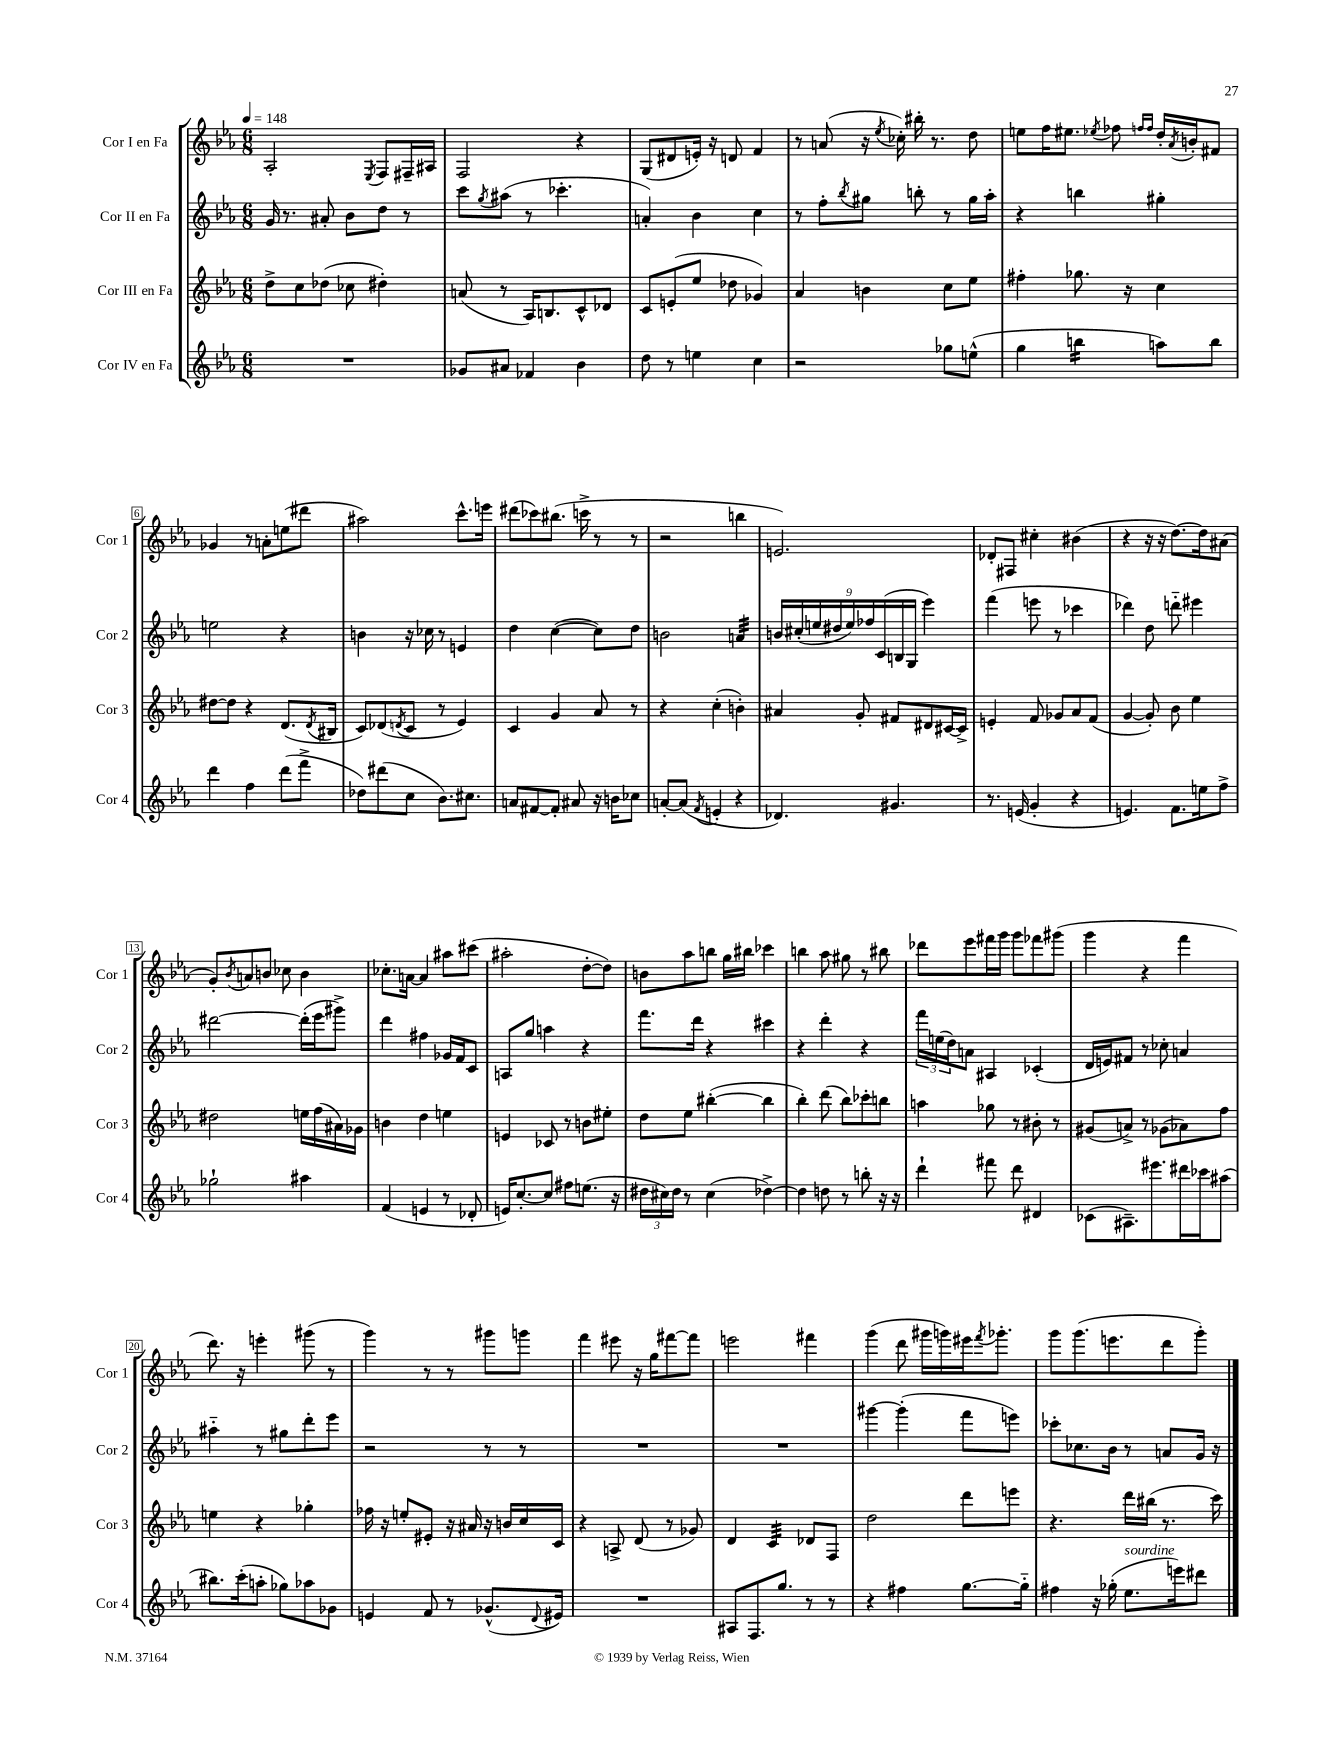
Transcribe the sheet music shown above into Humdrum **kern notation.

**kern	**kern	**kern	**kern
*staff4	*staff3	*staff2	*staff1
*clefG2	*clefG2	*clefG2	*clefG2
*k[b-e-a-]	*k[b-e-a-]	*k[b-e-a-]	*k[b-e-a-]
*M6/8	*M6/8	*M6/8	*M6/8
*MM148	*MM148	*MM148	*MM148
2.r	8dd^	16g	2A-'
.	.	8.r	.
.	8cc	.	.
.	(8dd-	8a#'	.
.	8cc-	8b-	.
.	.	.	8qE-
.	4dd#')	8dd	8F
.	.	8r	16F#~
.	.	.	16A#
=	=	=	=
8g-	(8a	8ccc	2F
.	.	8qgg	.
8a#	8r	(8aa#	.
4f-	16A-)	8r	.
.	8.B	.	.
.	.	4.ccc-'	.
4b-	8c^^	.	4r
.	8d-	.	.
=	=	=	=
8dd	8c	4a')	(8G
8r	(8e'	.	8d#
4ee	8ee-	4b-	16e')
.	.	.	16r
.	8dd-	.	8d
4cc	4g-)	4cc	4f
=	=	=	=
2r	4a-	8r	8r
.	.	8ff'	(8a
.	.	8qbb-	.
.	4b	8gg#	16r
.	.	.	8qee-
.	.	.	16cc-')
.	.	8bb'	16bb#'
.	.	.	8.r
8gg-	8cc	8r	.
(8ee^^	8ee-	16gg#	8dd
.	.	16aa-'	.
=	=	=	=
4gg	4ff#'	4r	8ee
.	.	.	16ff
.	.	.	8.ee#
4bb	8.gg-	4bb	.
.	.	.	8qee-
.	.	.	8ff-
.	16r	.	.
.	.	.	16qqff
.	.	.	16qqff
8aa)	4cc	4gg#'	16dd'
.	.	.	8qa-
.	.	.	16b'
8bb	.	.	8f#
=	=	=	=
4ddd	[8dd#	2ee	4g-
.	8dd#]	.	.
4ff	4r	.	8r
.	.	.	8a'
(8ddd	(8.d	4r	(8ee
8fff^	.	.	8ddd#
.	8qd	.	.
.	16B#	.	.
=	=	=	=
8dd-)	8c)	4b	2aa#)
(8ddd#	(8d-	.	.
.	8qd	.	.
8cc	8c	16r	.
.	.	16cc-	.
8.b-)	8r	8r	.
.	4e-)	4e	8.ccc^^
8.cc#	.	.	.
.	.	.	16eee
=	=	=	=
8a	4c	4dd	(8ddd#
[8f#	.	.	8ccc-)
8f#']	4g	([4cc	(8.bb#
8a#	.	.	.
.	.	.	16ccc^
16r	8a-	8cc])	8r
16b	.	.	.
8cc-	8r	8dd	8r
=	=	=	=
[8a'	4r	2b	2r
(8a]	.	.	.
8qf	.	.	.
4e'	(4cc'	.	.
4r	4b')	4a	4bb
=	=	=	=
4.d-)	4a#	18b	2.e)
.	.	(18cc#'	.
.	.	18ee	.
.	.	18dd#	.
.	.	18ee)	.
.	8g'	.	.
.	.	18ff-	.
.	.	(18c	.
4.g#	8f#	.	.
.	.	18B	.
.	.	18G	.
.	8d#	4eee-)	.
.	[16c#	.	.
.	16c#^]	.	.
=	=	=	=
8.r	4e'	(4fff	8d-'
.	.	.	8F#
(16e	.	.	.
4g'	8f	8eee	4cc#'
.	8g-	8r	.
4r	8a-	4ccc-	(4b#
.	(8f	.	.
=	=	=	=
4.e)	[4g	4ddd-)	4r
.	8g'])	8dd	16r
.	.	.	16r
8.f	8b-	8ddd'~	[8.dd)
.	4ee-	4eee#	.
16ee	.	.	16dd]
8ff^	.	.	(8a#
=	=	=	=
2gg-`	2dd#	[2ddd#	8g')
.	.	.	8qb-
.	.	.	8a
.	.	.	8b
.	.	.	8cc-
4aa#	16ee	(16ddd#']	4b
.	(16ff	16eee-	.
.	16a#)	8ggg#^)	.
.	16g-	.	.
=	=	=	=
(4f	4b	4ddd	8.cc-'
.	.	.	[16a
4e	4dd	4ff#	4a]
8r	4ee	16g-	8aa#
.	.	16f	.
8d-'	.	8c	(8ccc#
=	=	=	=
16e)	4e	8A	2aa#'
[8.cc'	.	.	.
.	.	8gg	.
8cc]	8c-	4aa	.
8ff#	8r	.	.
(8.ee	8b	4r	[8dd'
.	8ee#'	.	8dd])
16r	.	.	.
=	=	=	=
24dd#	8dd	8.fff	8b
24cc#)	.	.	.
24dd#	.	.	.
8r	8ee-	.	8aa-
.	.	16ddd	.
(4cc#	([4bb#'	4r	8bb
.	.	.	16gg
.	.	.	16bb#
[4dd-^)	4bb#]	4ccc#	4ccc-
=	=	=	=
4dd-]	4bb-')	4r	4bb
8dd	(8ddd	4ddd'	8aa-
8r	8bb-)	.	8gg#
8bb'	8ccc-'	4r	8r
16r	8bb	.	8bb#
16r	.	.	.
=	=	=	=
4ddd`	4aa	24fff	8ddd-
.	.	(24ee	.
.	.	24dd)	.
.	.	8a	8eee-
8fff#	8gg-	4A#	16fff#
.	.	.	16ggg
8ddd	8r	.	8ggg
4d#	8b#'	(4c-'	8fff-
.	8r	.	(8ggg#
=	=	=	=
(8c-	(8g#	16d	4ggg
.	.	16e)	.
8.A#~)	8a^)	8f#	.
.	8r	8r	4r
8.eee#	.	.	.
.	(8g-	8cc-'	.
16ddd#	8a-)	4a	4fff
16ccc-	.	.	.
(8aa#	8ff	.	.
=	=	=	=
8.bb#)	4ee	4aa#'~	8.ddd)
(16ccc'	.	.	16r
8aa'	4r	8r	4eee'
8gg-)	.	8gg#	.
8aa-	4gg-'	8ddd'	(8ggg#
8g-	.	8eee-	8r
=	=	=	=
4e	16ff-	2r	4ggg)
.	16r	.	.
.	8ee'	.	.
8f	8e#'	.	8r
8r	16r	.	8r
.	16a#	.	.
(8.g-^^	16r	8r	8ggg#
.	16b	.	.
.	16cc	8r	8ggg
8qqd	.	.	.
16e#)	16c	.	.
=	=	=	=
2.r	4r	2.r	4fff
.	8A^	.	8eee#
.	(8d	.	16r
.	.	.	16gg
.	8r	.	[8fff#
.	8g-)	.	8fff#]
=	=	=	=
8A#	4d	2.r	2eee
8.F	.	.	.
.	4c	.	.
8.gg	.	.	.
8r	8d-	.	4fff#
8r	8F	.	.
=	=	=	=
4r	2dd	[4ggg#	(4ggg
4ff#	.	(4ggg#']	8ddd
.	.	.	16ggg#
.	.	.	16ggg)
[8.gg	8ddd	8fff	16eee#
.	.	.	8qfff
.	.	.	8.ggg-'
.	8eee	8eee)	.
16gg'~]	.	.	.
=	=	=	=
4ff#	4.r	8ccc-'	8ggg
.	.	8.cc-	(8.ggg
16r	.	.	.
(16gg-'	.	16b-	8.eee
8.ee-	16ddd	8r	.
.	(16bb#	.	.
.	8.r	8a	8ddd
16eee)	.	.	.
8ddd#	.	16g	8ggg')
.	16ccc)	16r	.
==	==	==	==
*-	*-	*-	*-
